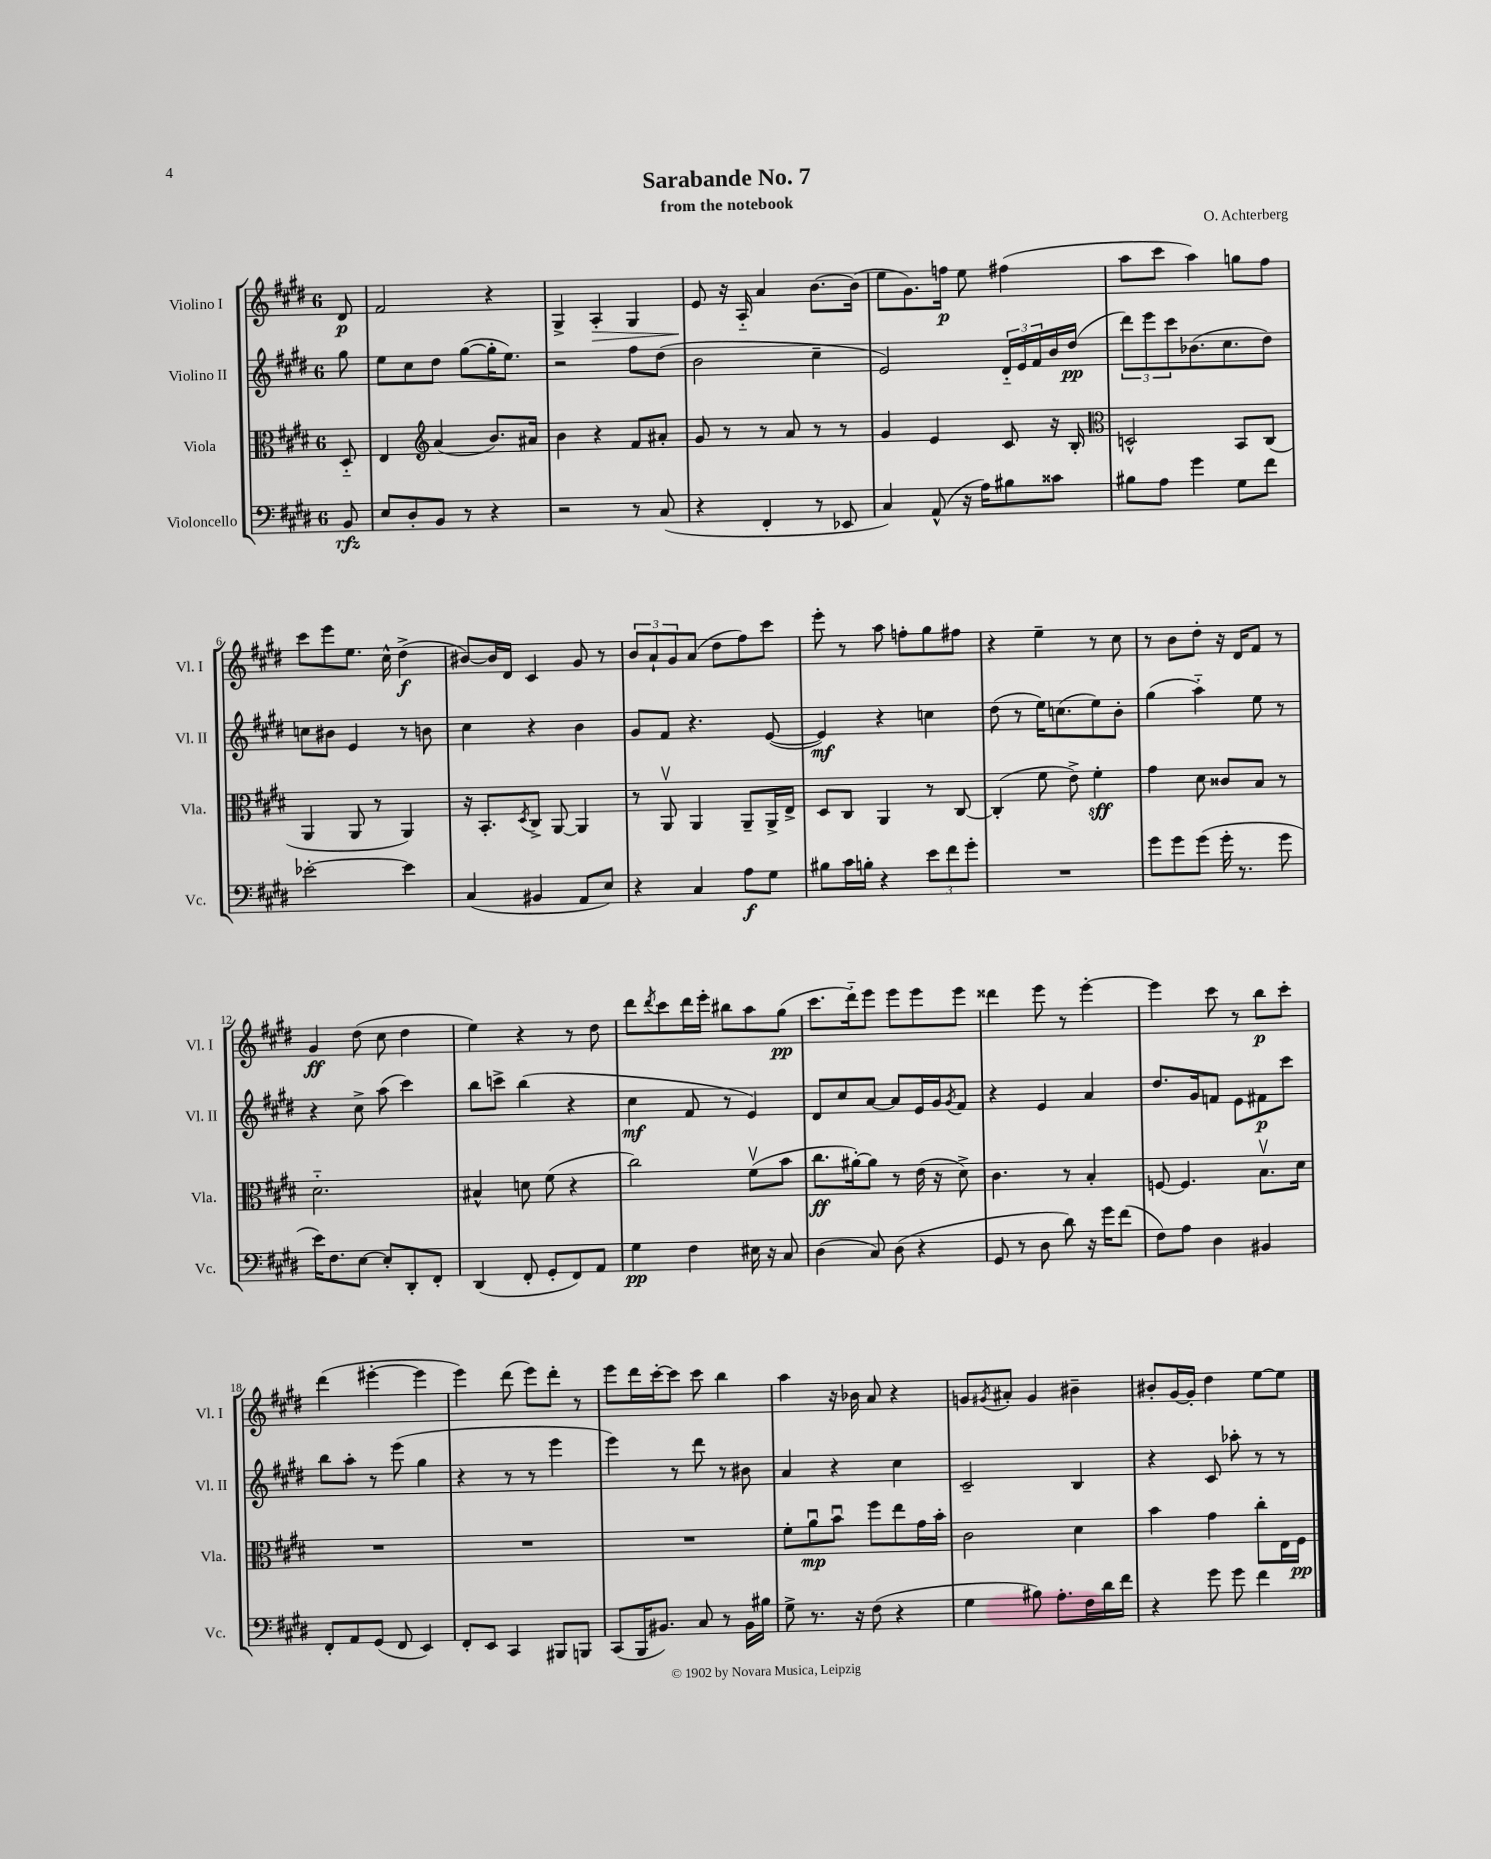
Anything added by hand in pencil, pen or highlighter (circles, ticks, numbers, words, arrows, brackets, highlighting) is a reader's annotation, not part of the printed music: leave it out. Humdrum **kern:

**kern	**dynam	**kern	**dynam	**kern	**dynam	**kern	**dynam
*part4	*part4	*part3	*part3	*part2	*part2	*part1	*part1
*staff4	*staff4	*staff3	*staff3	*staff2	*staff2	*staff1	*staff1
*I"Violoncello	*	*I"Viola	*	*I"Violino II	*	*I"Violino I	*
*I'Vc.	*	*I'Vla.	*	*I'Vl. II	*	*I'Vl. I	*
*clefF4	*	*clefC3	*	*clefG2	*	*clefG2	*
*k[f#c#g#d#]	*	*k[f#c#g#d#]	*	*k[f#c#g#d#]	*	*k[f#c#g#d#]	*
*M6/8	*	*M6/8	*	*M6/8	*	*M6/8	*
=	=	=	=	=	=	=	=
8BB/	rfz	8D#/	.	8gg#\	.	8d#/	p
=1	=1	=1	=1	=1	=1	=1	=1
8E/L	.	4E/	.	8ee\L	.	2f#/	.
8D#'/	.	.	.	8cc#\	.	.	.
*	*	*clefG2	*	*	*	*	*
8BB/J	.	(4a/	.	8dd#\J	.	.	.
8r	.	.	.	([8gg#\L	.	.	.
4r	.	8.b/L)	.	16gg#'\K]	.	4r	.
.	.	.	.	8.ee\J)	.	.	.
.	.	16a#X/Jk	.	.	.	.	.
=2	=2	=2	=2	=2	=2	=2	=2
2r	.	4b\	.	2r	.	4G#^/	.
!	!	!	!	!	!	!	!LO:HP:b
.	.	4r	.	.	.	4A'/	>
8r	.	8f#/L	.	8ff#\L	.	4G#/	.
(8C#/	.	8a#X'/J	.	(8dd#\J	.	.	.
=3	=3	=3	=3	=3	=3	=3	=3
4r	.	8g#/	.	2b\	.	8e/	.
.	.	8r	.	.	.	16r	]
.	.	.	.	.	.	16A/	.
4FF#'/	.	8r	.	.	.	4a/	.
.	.	8a/	.	.	.	.	.
8r	.	8r	.	4cc#~\	.	[8.b\L	.
8EE-X/	.	8r	.	.	.	.	.
.	.	.	.	.	.	(16b\Jk]	.
=4	=4	=4	=4	=4	=4	=4	=4
4C#/)	.	4g#/	.	2e/)	.	8ee\L	.
.	.	.	.	.	.	8.g#\)	.
(8AA^^/	.	4e/	.	.	.	.	.
.	.	.	.	.	.	16ffn\Jk	p
16r	.	.	.	.	.	8ee\	.
16A\KL)	.	.	.	.	.	.	.
8B#X\	.	8c#/	.	24d#/LL	.	(4ff#X\	.
.	.	.	.	24e/	.	.	.
.	.	.	.	24f#/	.	.	.
8c##X\J	.	16r	.	16b/	.	.	.
.	.	16B'/	.	(16dd#/JJ	pp	.	.
=5	=5	=5	=5	=5	=5	=5	=5
*	*	*clefC3	*	*	*	*	*
8B#X\L	.	2Dn^^/	.	12ddd#\L)	.	8aa\L	.
.	.	.	.	12eee\	.	.	.
8A\J	.	.	.	.	.	8ccc#\J	.
.	.	.	.	12ccc#\	.	.	.
4g#\	.	.	.	(8.b-X\	.	4aa\)	.
.	.	.	.	8.cc#\	.	.	.
8G#\L	.	8BB/L	.	.	.	8ggn\L	.
8f#\J	.	(8C#/J	.	8dd#\J)	.	8ff#\J	.
!!LO:LB:g=z
=6	=6	=6	=6	=6	=6	=6	=6
[2e-X'\	.	4AA/	.	8ccn\L	.	8ccc#\L	.
.	.	.	.	8b#X\J	.	8eee\	.
.	.	8AA/	.	4e/	.	8.ee\J	.
.	.	8r	.	.	.	.	.
.	.	.	.	.	.	16cc#^^\	.
4e-\]	.	4AA/)	.	8r	.	(4dd#^\	f
.	.	.	.	8bn\	.	.	.
=7	=7	=7	=7	=7	=7	=7	=7
(4C#/	.	16r	.	4cc#\	.	[8b#X/L)	.
.	.	8.BB'/L	.	.	.	.	.
.	.	.	.	.	.	16b#/L]	.
.	.	.	.	.	.	16d#/JJ	.
.	.	8qD#/	.	.	.	.	.
4BB#X/	.	8C#^/J	.	4r	.	4c#/	.
.	.	[8AA/	.	.	.	.	.
8AA/L	.	4AA/]	.	4b\	.	8g#/	.
8E/J)	.	.	.	.	.	8r	.
=8	=8	=8	=8	=8	=8	=8	=8
4r	.	8r	.	8g#/L	.	12b/L	.
.	.	.	.	.	.	12a`/	.
.	.	8AAv/	.	8f#/J	.	.	.
.	.	.	.	.	.	12g#/	.
4C#/	.	4AA/	.	4.r	.	(8a/J	.
.	.	.	.	.	.	8dd#\L	.
8A\L	f	8AA~/L	.	.	.	8ff#\)	.
8G#\J	.	16AA^/L	.	([8e/	.	8ccc#\J	.
.	.	16E^/JJ	.	.	.	.	.
=9	=9	=9	=9	=9	=9	=9	=9
8B#X\L	.	8D#/L	.	4e/])	mf	8eee'\	.
16c#\L	.	8C#/J	.	.	.	8r	.
16Bn'\JJ	.	.	.	.	.	.	.
4r	.	4AA/	.	4r	.	8aa\	.
.	.	.	.	.	.	8ffn'\L	.
12e\L	.	8r	.	4ccn\	.	8gg#\	.
12f#\	.	.	.	.	.	.	.
.	.	[8C#/	.	.	.	8ff#X\J	.
12g#'\J	.	.	.	.	.	.	.
=10	=10	=10	=10	=10	=10	=10	=10
2.r	.	(4C#'/]	.	(8dd#\	.	4r	.
.	.	.	.	8r	.	.	.
.	.	8f#\	.	16ee\KL)	.	4ee~\	.
.	.	.	.	(8.ccn\	.	.	.
.	.	8e^\)	.	.	.	.	.
.	.	4f#'\	sff	8ee\)	.	8r	.
.	.	.	.	8b'\J	.	8cc#\	.
=11	=11	=11	=11	=11	=11	=11	=11
8g#\L	.	4g#\	.	(4gg#\	.	8r	.
8g#\	.	.	.	.	.	8b\L	.
(8g#\J	.	8d#\	.	4aa\)	.	8dd#'\J	.
16g#'\	.	8c##X/L	.	.	.	16r	.
8.r	.	.	.	.	.	16d#/KL	.
.	.	8B/J	.	8ee\	.	8f#/J	.
8g#\	.	8r	.	8r	.	8r	.
!!LO:LB:g=z
=12	=12	=12	=12	=12	=12	=12	=12
16e\KL)	.	2.d#\	.	4r	.	4g#/	ff
8.F#\	.	.	.	.	.	.	.
[8E\J	.	.	.	8cc#^\	.	(8dd#\	.
8E'/L]	.	.	.	(8aa\	.	8cc#\	.
8DD#'/	.	.	.	4ccc#\)	.	4dd#\	.
8FF#'/J	.	.	.	.	.	.	.
=13	=13	=13	=13	=13	=13	=13	=13
(4DD#/	.	4B#X^^/	.	8bb\L	.	4ee\)	.
.	.	.	.	8cccn^\J	.	.	.
8FF#'/	.	8dn\	.	(4bb\	.	4r	.
8GG#'/L	.	(8f#\	.	.	.	.	.
8FF#/)	.	4r	.	4r	.	8r	.
8AA/J	.	.	.	.	.	8dd#\	.
=14	=14	=14	=14	=14	=14	=14	=14
4G#\	pp	2cc#\)	.	4cc#\	mf	8ddd#\L	.
.	.	.	.	.	.	8qddd#/	.
.	.	.	.	.	.	8ccc#\	.
4F#\	.	.	.	8f#/	.	16ddd#\L	.
.	.	.	.	.	.	16eee'\JJ	.
.	.	.	.	8r	.	8bb#X\L	.
16E#X\	.	(8f#v\L	.	4e/)	.	8aa\	.
16r	.	.	.	.	.	.	.
8C#/	.	8b\J	.	.	.	(8gg#\J	pp
=15	=15	=15	=15	=15	=15	=15	=15
(4D#\	.	8.cc#\L	ff	8d#/L	.	8.ccc#\L	.
.	.	.	.	8cc#/	.	.	.
.	.	[16a#X'\k)	.	.	.	16ddd#\k)	.
8C#/)	.	8a#\J]	.	[8a/J	.	8eee\J	.
(8D#\	.	8r	.	8a/L]	.	8eee\L	.
4r	.	(16e\	.	16e/L	.	8eee\	.
.	.	16r	.	16g#/J	.	.	.
.	.	.	.	8qg#/	.	.	.
.	.	8d#^\)	.	8f#/J	.	8eee\J	.
=16	=16	=16	=16	=16	=16	=16	=16
8GG#/	.	4.c#\	.	4r	.	4ddd##X\	.
8r	.	.	.	.	.	.	.
8D#\	.	.	.	4e/	.	8eee\	.
8d#\)	.	8r	.	.	.	8r	.
16r	.	4B'/	.	4a/	.	[4eee'\	.
16g#\KL	.	.	.	.	.	.	.
(8f#\J	.	.	.	.	.	.	.
=17	=17	=17	=17	=17	=17	=17	=17
8F#\L)	.	[8Fn/	.	8.dd#/L	.	4eee\]	.
8A\J	.	4.F/]	.	.	.	.	.
.	.	.	.	16g#/k	.	.	.
4D#\	.	.	.	8fn/J	.	8ccc#\	.
.	.	.	.	8e\L	.	8r	.
4BB#X/	.	8.Bv\L	.	8f#X\	p	8bb\L	p
.	.	.	.	8ccc#\J	.	8ccc#'\J	.
.	.	16d#\Jk	.	.	.	.	.
!!LO:LB:g=z
=18	=18	=18	=18	=18	=18	=18	=18
8FF#'/L	.	2.r	.	8bb\L	.	(4ddd#\	.
8AA/	.	.	.	8aa'\J	.	.	.
(8GG#/J	.	.	.	8r	.	[4eee#X'\	.
8FF#/	.	.	.	(8eee\	.	.	.
4EE/)	.	.	.	4gg#\	.	4eee#\]	.
=19	=19	=19	=19	=19	=19	=19	=19
8FF#'/L	.	2.r	.	4r	.	4eee\)	.
8EE/J	.	.	.	.	.	.	.
4CC#/	.	.	.	8r	.	(8ddd#\	.
.	.	.	.	8r	.	8eee\L)	.
8BBB#X/L	.	.	.	4eee\	.	8ddd#'\J	.
8BBBn/J	.	.	.	.	.	8r	.
=20	=20	=20	=20	=20	=20	=20	=20
(8CC#/L	.	2.r	.	4eee\)	.	8eee\L	.
16BBB/K	.	.	.	.	.	16ddd#\L	.
8.BB#X/J)	.	.	.	.	.	[16ccc#'\J	.
.	.	.	.	8r	.	8ccc#\J]	.
8C#/	.	.	.	8ddd#\	.	8ccc#\	.
8r	.	.	.	8r	.	4bb\	.
16BB#\LL	.	.	.	8b#X\	.	.	.
16B#X\JJ	.	.	.	.	.	.	.
=21	=21	=21	=21	=21	=21	=21	=21
8G#^\	.	8f#'\L	.	4a/	.	4aa\	.
8.r	.	8au\	mp	.	.	.	.
.	.	8bu\J	.	4r	.	16r	.
16r	.	.	.	.	.	16b-X\	.
(8F#\	.	8ff#\L	.	.	.	8a/	.
4r	.	8ee\	.	4cc#\	.	4r	.
.	.	16g#\L	.	.	.	.	.
.	.	16b'\JJ	.	.	.	.	.
=22	=22	=22	=22	=22	=22	=22	=22
4G#\	.	2c#\	.	2c#~/	.	8gn/L	.
.	.	.	.	.	.	8qg#X/	.
.	.	.	.	.	.	8a#X'/J	.
8B#X\)	.	.	.	.	.	4g#/	.
8.A'\L	.	.	.	.	.	.	.
.	.	4d#\	.	4B/	.	4b#X~\	.
16F#\L	.	.	.	.	.	.	.
16d#\	.	.	.	.	.	.	.
16f#\JJ	.	.	.	.	.	.	.
=23	=23	=23	=23	=23	=23	=23	=23
4r	.	4b\	.	4r	.	8b#X'/L	.
.	.	.	.	.	.	[16g#/L	.
.	.	.	.	.	.	16g#'/JJ]	.
8g#\	.	4g#\	.	8c#/	.	4dd#\	.
8g#\	.	.	.	8aa-X'\	.	.	.
4f#\	.	8cc#'\L	.	8r	.	[8ee\L	.
.	.	16E\L	.	8r	.	8ee\J]	.
.	.	16F#\JJ	pp	.	.	.	.
==	==	==	==	==	==	==	==
*-	*-	*-	*-	*-	*-	*-	*-
